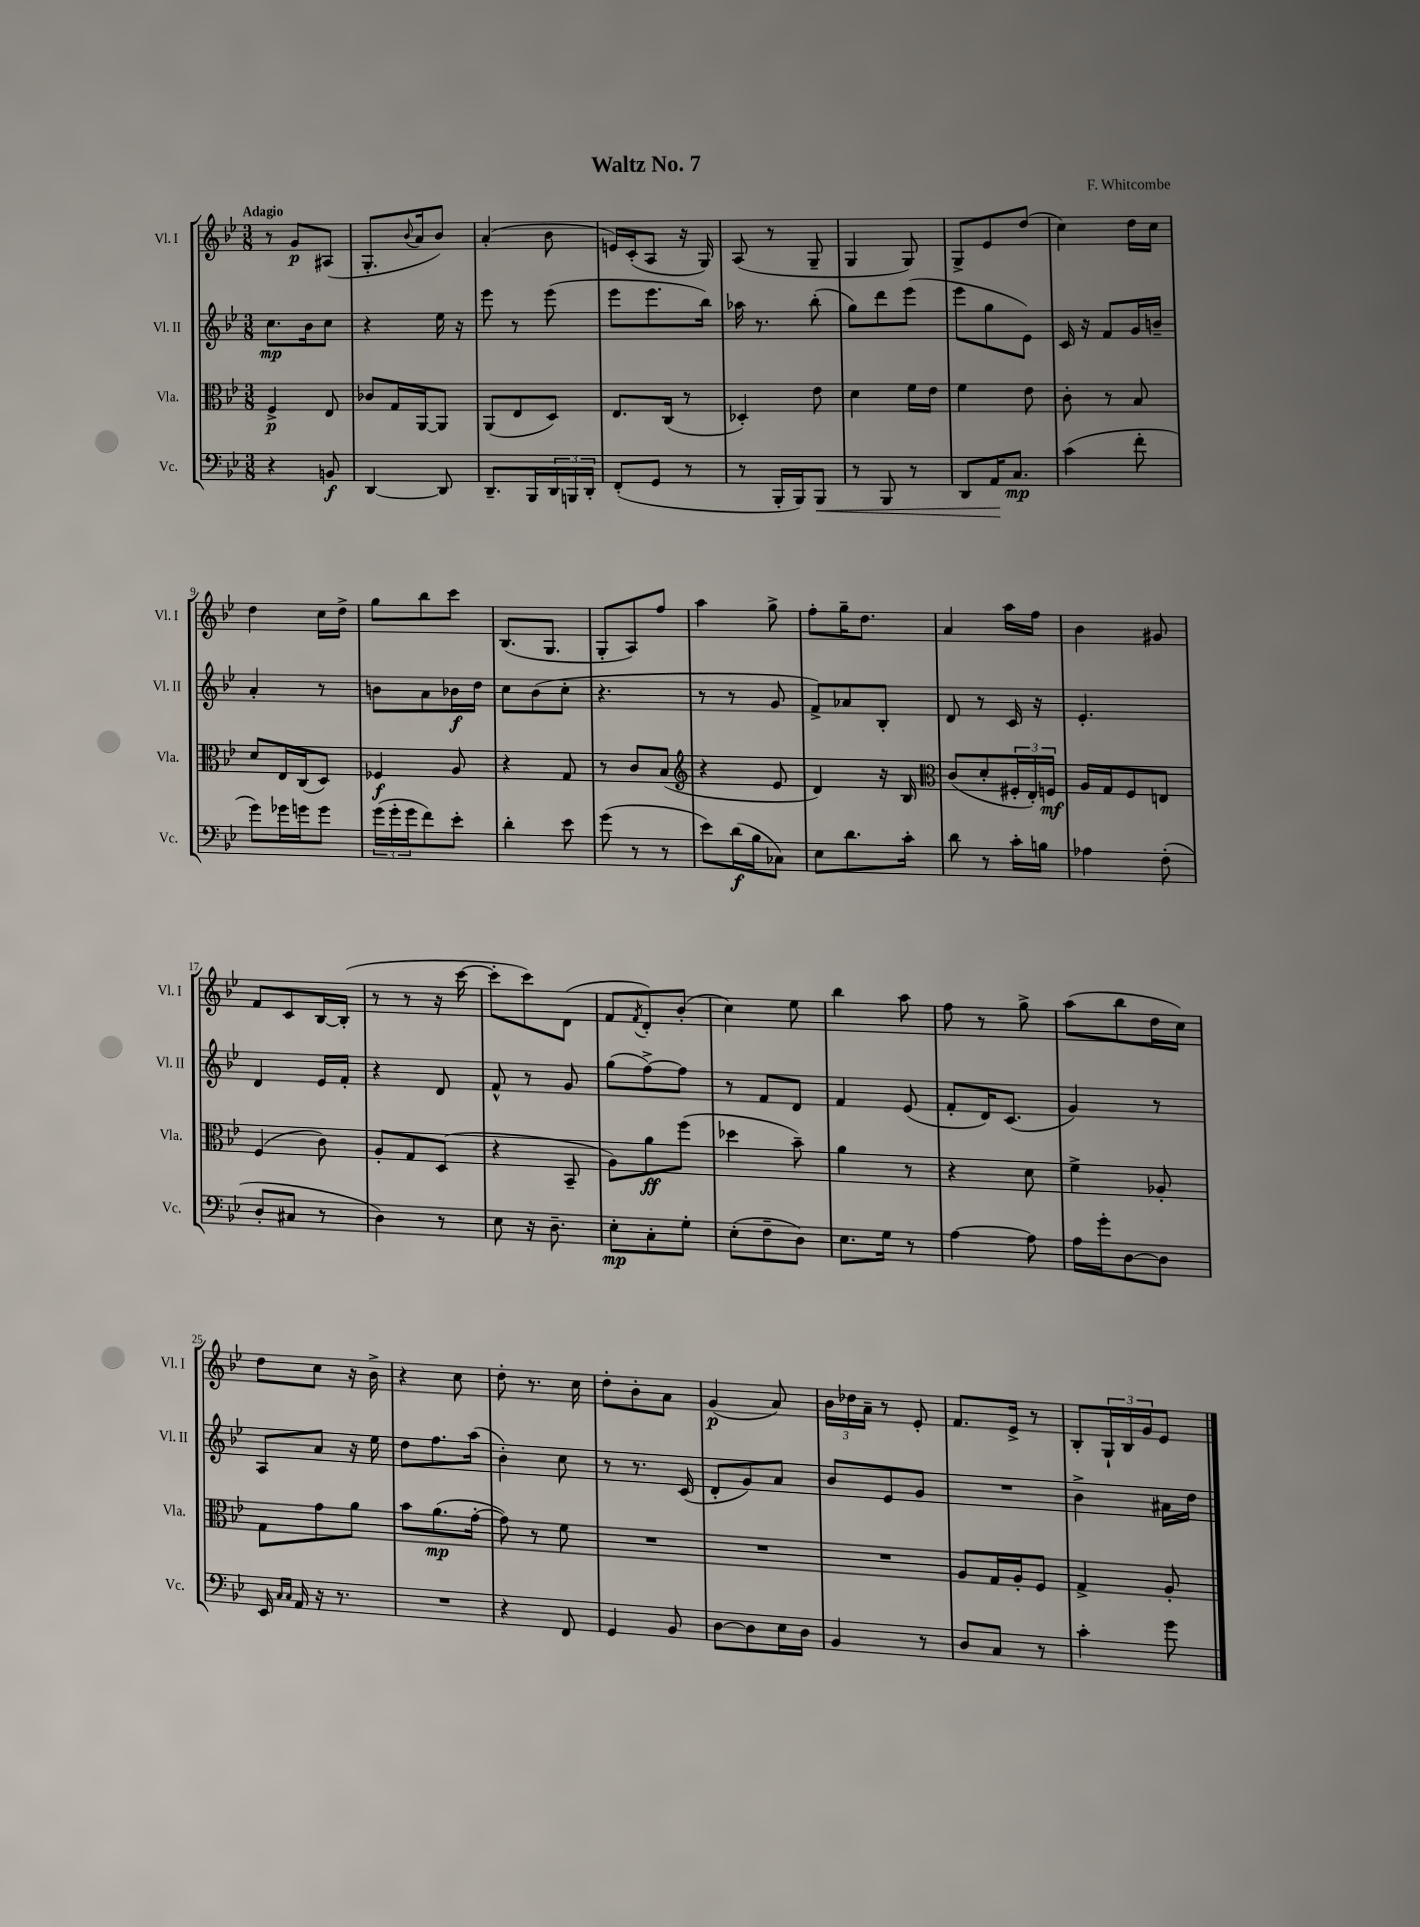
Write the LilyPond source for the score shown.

\header { title = "Waltz No. 7" composer = "F. Whitcombe" }
<<
\new StaffGroup <<
\new Staff = "s0" \with { instrumentName = "Vl. I" shortInstrumentName = "Vl. I" } {
    \clef treble \key bes \major \numericTimeSignature \time 3/8 \tempo "Adagio"
    r8 g'8\p ais8( |
    g8.-. \appoggiatura { bes'8 } a'16 bes'8) |
    a'4-.( bes'8 |
    e'16) c'16-.( a8 r16 g16) |
    a8( r8 g8-- |
    g4 g8) |
    g8-> ees'8 d''8( |
    c''4) d''16 c''16 |
    d''4 c''16 d''16-> |
    g''8 bes''8 c'''8 |
    bes8.( g8. |
    g8-. a8) f''8 |
    a''4 g''8-> |
    f''8-. g''16-- d''8. |
    a'4 a''16 f''16 |
    bes'4 gis'8 |
    f'8 c'8 bes16~ bes16-.( |
    r8 r8 r16 c'''16~ |
    c'''8-. c'''8) d'8( |
    f'8 \acciaccatura { f'8 } d'8-.) bes'8-.( |
    c''4) ees''8 |
    bes''4 a''8 |
    f''8 r8 g''8-> |
    a''8( bes''8 d''16 c''16) |
    d''8 c''8 r16 bes'16-> |
    r4 c''8 |
    d''8-. r8. c''16 |
    d''8-. bes'8-. a'8 |
    g'4\p( a'8) |
    \tuplet 3/2 { bes'16 des''16 a'16-- } r8 ees'8-. |
    f'8. ees'16-> r8 |
    bes8-. \tuplet 3/2 { g16-! bes16 g'16 } ees'8 \bar "|." |
}
\new Staff = "s1" \with { instrumentName = "Vl. II" shortInstrumentName = "Vl. II" } {
    \clef treble \key bes \major \numericTimeSignature \time 3/8
    c''8.\mp bes'16 c''8 |
    r4 ees''16 r16 |
    ees'''8 r8 ees'''8( |
    ees'''8 ees'''8. bes''16) |
    aes''16 r8. bes''8-.( |
    g''8) d'''8 ees'''8( |
    ees'''8 g''8 ees'8) |
    c'16 r16 f'8 g'16 b'16-- |
    a'4-. r8 |
    b'8 a'8 bes'16\f d''16 |
    c''8 bes'8( c''8-. |
    r4. |
    r8 r8 g'8 |
    f'8->) aes'8 bes8-. |
    d'8 r8 c'16 r16 |
    ees'4.-. |
    d'4 ees'16 f'16-. |
    r4 d'8 |
    f'8-^ r8 g'8 |
    g''8( f''8~->) f''8 |
    r8 f'8 d'8 |
    f'4 ees'8( |
    f'8-. d'16) c'8.( |
    g'4) r8 |
    a8 a'8 r16 ees''16 |
    d''8 f''8. a''16( |
    bes'4-.) c''8 |
    r8 r8. c'16( |
    d'8-. g'8) a'8 |
    bes'8 ees'8 g'8 |
    R4. |
    bes'4-> ais'16 d''16 \bar "|." |
}
\new Staff = "s2" \with { instrumentName = "Vla." shortInstrumentName = "Vla." } {
    \clef alto \key bes \major \numericTimeSignature \time 3/8
    f4->\p ees8 |
    ces'8 g16 a,16~ a,8 |
    a,8( ees8 d8) |
    ees8. c16( r8 |
    des4-.) ees'8 |
    d'4 f'16 ees'16 |
    f'4 ees'8 |
    c'8-. r8 bes8 |
    d'8 ees16 c16( d8) |
    fes4\f a8 |
    r4 g8 |
    r8 c'8 bes8( |
    \clef treble r4 ees'8 |
    d'4) r16 bes16 |
    \clef alto c'8( d'8-. \tuplet 3/2 { fis16-. ees16-.) f16\mf } |
    a16 g16 f8 e8 |
    f4( c'8) |
    a8-. g8 d8( |
    r4 bes,8-- |
    a8) a'8\ff f''8( |
    des''4 bes'8--) |
    a'4 r8 |
    r4 d'8 |
    f'4-> aes8-. |
    g8 g'8 a'8 |
    bes'8 a'8.\mp( g'16~-. |
    g'8) r8 f'8 |
    R4. |
    R4. |
    R4. |
    a8 g16 a16-. f8 |
    g4-> a8-. \bar "|." |
}
\new Staff = "s3" \with { instrumentName = "Vc." shortInstrumentName = "Vc." } {
    \clef bass \key bes \major \numericTimeSignature \time 3/8
    r4 b,8\f |
    d,4~ d,8 |
    d,8.-- bes,,16 \tuplet 3/2 { d,16 b,,16 d,16-. } |
    f,8-.( g,8 r8 |
    r8 bes,,16-. bes,,16) bes,,8\< |
    r8 bes,,8 r8 |
    d,8 a,16\! c8.\mp |
    c'4( f'8-. |
    g'8) ges'16 g'16 g'8 |
    \tuplet 3/2 { g'16( g'16-. g'16 } f'8) ees'8-. |
    d'4-. ees'8 |
    g'8( r8 r8 |
    ees'8) d'16\f( bes16 ces8) |
    ees8 d'8. c'16-. |
    d'8 r8 c'16-. b16 |
    aes4 f8-.( |
    d8-. cis8 r8 |
    d4) r8 |
    ees8 r16 d8.-- |
    ees8-.\mp c8-. g8-. |
    ees8-.( f8-- d8) |
    ees8. g16 r8 |
    a4~ a8 |
    a16 g'16-. d8~ d8 |
    ees,16 \grace { c16 c16 } a,16 r16 r8. |
    R4. |
    r4 f,8 |
    g,4 bes,8 |
    d8~ d8 ees16 d16 |
    bes,4 r8 |
    d8 c8 r8 |
    c'4-. g'8 \bar "|." |
}
>>
>>
